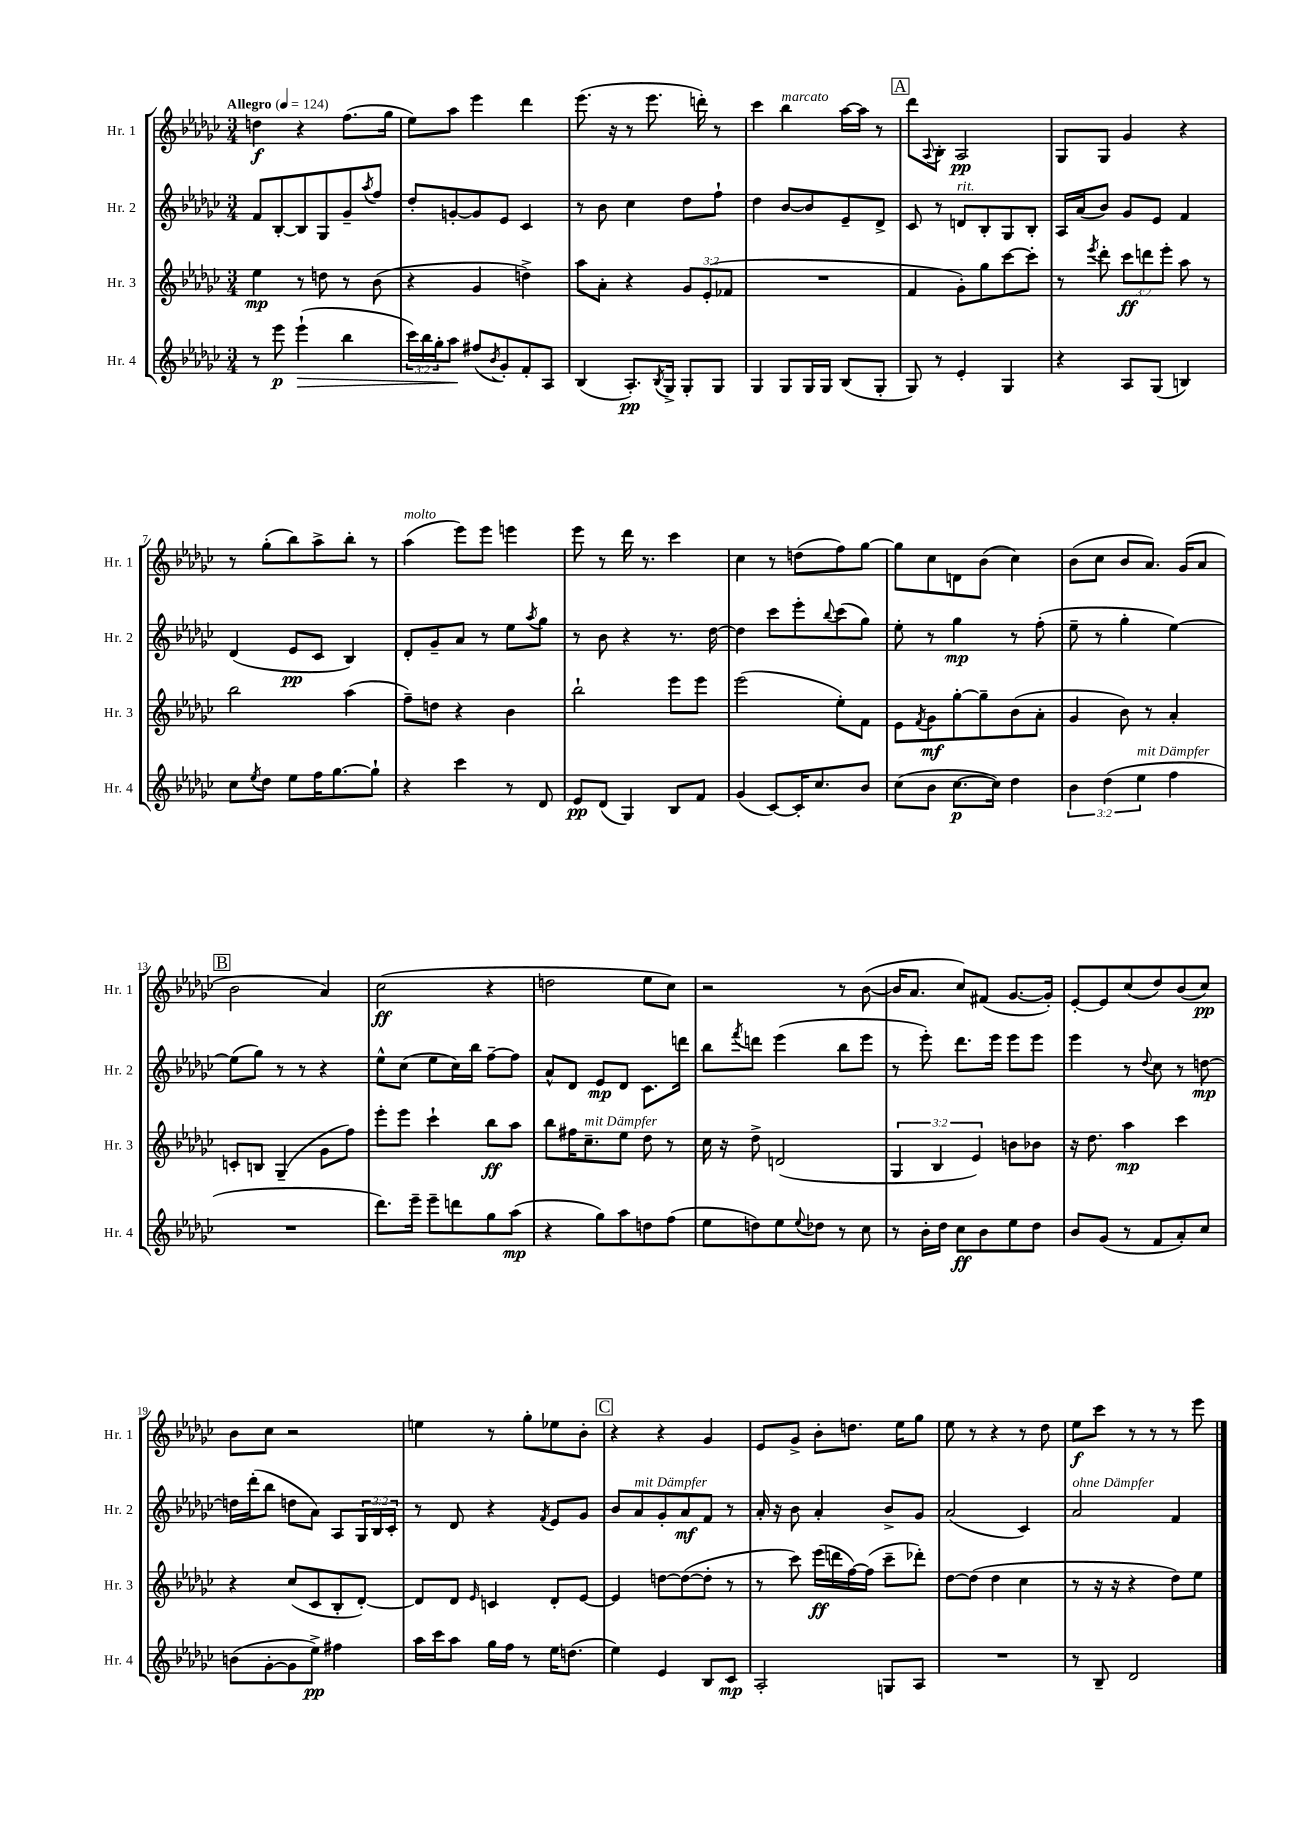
<<
\new StaffGroup <<
\new Staff = "s0" \with { instrumentName = "Hr. 1" shortInstrumentName = "Hr. 1" } {
    \clef treble \key ges \major \numericTimeSignature \time 3/4 \tempo "Allegro" 4 = 124
    d''4\f r4 f''8.( ges''16 |
    ees''8) aes''8 ees'''4 des'''4 |
    ees'''8.( r16 r8 ees'''8. d'''16-.) r8 |
    ces'''4 bes''4^\markup { \italic "marcato" } aes''16~ aes''16 r8 |
    \mark \markup { \box "A" } des'''8 \appoggiatura { aes8 } bes8-. aes2\pp |
    ges8 ges8 ges'4 r4 |
    r8 ges''8-.( bes''8) aes''8-> bes''8-. r8 |
    aes''4^\markup { \italic "molto" }( ees'''8) ees'''8 e'''4 |
    ees'''8 r8 des'''16 r8. ces'''4 |
    ces''4 r8 d''8( f''8) ges''8~ |
    ges''8 ces''8 d'8 bes'8( ces''4) |
    bes'8( ces''8 bes'8 aes'8.) ges'16( aes'8 |
    \mark \markup { \box "B" } bes'2 aes'4) |
    ces''2\ff( r4 |
    d''2 ees''8 ces''8) |
    r2 r8 bes'8~( |
    bes'16 aes'8. ces''8) fis'8( ges'8.~ ges'16-.) |
    ees'8~-. ees'8 ces''8( des''8) bes'8( ces''8\pp) |
    bes'8 ces''8 r2 |
    e''4 r8 ges''8-. ees''8 bes'8-. |
    \mark \markup { \box "C" } r4 r4 ges'4 |
    ees'8 ges'8-> bes'8-. d''8. ees''16 ges''8 |
    ees''8 r8 r4 r8 des''8 |
    ees''8\f ces'''8 r8 r8 r8 ees'''8 \bar "|." |
}
\new Staff = "s1" \with { instrumentName = "Hr. 2" shortInstrumentName = "Hr. 2" } {
    \clef treble \key ges \major \numericTimeSignature \time 3/4 \override Staff.TupletNumber.text = #tuplet-number::calc-fraction-text
    f'8 bes8~-. bes8 ges8 ges'8-- \acciaccatura { aes''8 } f''8 |
    des''8-. g'8~-. g'8 ees'8 ces'4 |
    r8 bes'8 ces''4 des''8 f''8-! |
    des''4 bes'8~ bes'8 ees'8-- des'8-> |
    \mark \markup { \box "A" } ces'8 r8 d'8^\markup { \italic "rit." } bes8-. ges8 bes8-. |
    aes16 aes'16( bes'8) ges'8 ees'8 f'4 |
    des'4( ees'8\pp ces'8 bes4) |
    des'8-. ges'8-- aes'8 r8 ees''8 \acciaccatura { aes''8 } ges''8 |
    r8 bes'8 r4 r8. des''16~ |
    des''4 ces'''8 ees'''8-. \appoggiatura { bes''8 } ces'''8( ges''8) |
    ees''8-. r8 ges''4\mp r8 f''8-.( |
    ees''8-- r8 ges''4-. ees''4~) |
    \mark \markup { \box "B" } ees''8( ges''8) r8 r8 r4 |
    ees''8-^ ces''8( ees''8 ces''16) bes''16 f''8~-- f''8 |
    aes'8-^ des'8 ees'8\mp des'8 ces'8. d'''16 |
    bes''8 \acciaccatura { f'''8 } d'''8 ees'''4( bes''8 ees'''8 |
    r8 ees'''8-.) des'''8. ees'''16 ees'''8 ees'''8 |
    ees'''4 r8 \appoggiatura { des''8 } ces''8 r8 d''8~\mp |
    d''16 des'''16-.( bes''8 d''8 aes'8) aes8 \tuplet 3/2 { ges16 bes16 ces'16-. } |
    r8 des'8 r4 \acciaccatura { f'8 } ees'8 ges'8 |
    \mark \markup { \box "C" } bes'8 aes'8^\markup { \italic "mit Dämpfer" } ges'8-. aes'8\mf f'8 r8 |
    aes'16-. r16 bes'8 aes'4-. bes'8-> ges'8 |
    aes'2( ces'4) |
    aes'2^\markup { \italic "ohne Dämpfer" } f'4 \bar "|." |
}
\new Staff = "s2" \with { instrumentName = "Hr. 3" shortInstrumentName = "Hr. 3" } {
    \clef treble \key ges \major \numericTimeSignature \time 3/4 \override Staff.TupletNumber.text = #tuplet-number::calc-fraction-text
    ees''4\mp r8 d''8 r8 bes'8( |
    r4 ges'4 d''4->) |
    aes''8 aes'8-. r4 \tuplet 3/2 { ges'8 ees'8-.( fes'8 } |
    R2. |
    \mark \markup { \box "A" } f'4 ges'8-.) ges''8 ces'''8~ ces'''8-. |
    r8 \acciaccatura { ees'''8 } des'''8-. \tuplet 3/2 { ces'''8\ff d'''8 ees'''8-. } aes''8 r8 |
    bes''2 aes''4( |
    f''8--) d''8 r4 bes'4 |
    bes''2-! ees'''8 ees'''8 |
    ees'''2( ees''8-.) f'8 |
    ees'8 \acciaccatura { f'8 } ges'8\mf ges''8~-. ges''8-- bes'8( aes'8-. |
    ges'4 bes'8) r8 aes'4-. |
    \mark \markup { \box "B" } c'8-. b8 ges4--( ges'8 f''8) |
    ees'''8-. ees'''8 ces'''4-! bes''8\ff aes''8 |
    bes''8 fis''16 ces''8.--^\markup { \italic "mit Dämpfer" } ees''8 des''8 r8 |
    ces''16 r16 des''8-> d'2( |
    \tuplet 3/2 { ges4 bes4 ees'4) } b'8 bes'8 |
    r16 des''8. aes''4\mp ces'''4 |
    r4 ces''8( ces'8 bes8-. des'8~-.) |
    des'8 des'8 \grace { ees'16 } c'4 des'8-. ees'8~ |
    \mark \markup { \box "C" } ees'4 d''8~ d''8~( d''8-. r8 |
    r8 ces'''8) ees'''16\ff( d'''16 f''16~) f''16( ces'''8-- des'''8-.) |
    des''8~ des''8( des''4 ces''4 |
    r8 r16 r16 r4 des''8) ees''8 \bar "|." |
}
\new Staff = "s3" \with { instrumentName = "Hr. 4" shortInstrumentName = "Hr. 4" } {
    \clef treble \key ges \major \numericTimeSignature \time 3/4 \override Staff.TupletNumber.text = #tuplet-number::calc-fraction-text
    r8 ees'''8\p ees'''4-!\>( bes''4 |
    \tuplet 3/2 { ces'''16) bes''16 ges''16-. } aes''8\! fis''8( \acciaccatura { bes'8 } ges'8-.) f'8-. aes8 |
    bes4( aes8.-.\pp) \acciaccatura { bes8 } ges16-> ges8-. ges8 |
    ges4 ges8 ges16 ges16 bes8( ges8-. |
    \mark \markup { \box "A" } ges8) r8 ees'4-. ges4 |
    r4 aes8 ges8( b4) |
    ces''8 \acciaccatura { ees''8 } des''8 ees''8 f''16 ges''8.~ ges''8-! |
    r4 ces'''4 r8 des'8 |
    ees'8\pp des'8( ges4) bes8 f'8 |
    ges'4( ces'8~) ces'16-. ces''8. bes'8 |
    ces''8( bes'8 ces''8.~\p ces''16) des''4 |
    \tuplet 3/2 { bes'4 des''4( ees''4^\markup { \italic "mit Dämpfer" } } f''4 |
    \mark \markup { \box "B" } R2. |
    des'''8.) ees'''16-- ees'''8-- d'''8 ges''8 aes''8\mp( |
    r4 ges''8) aes''8 d''8 f''8( |
    ees''8 d''8) ees''8 \appoggiatura { ees''8 } des''8 r8 ces''8 |
    r8 bes'16-. des''16 ces''8\ff bes'8 ees''8 des''8 |
    bes'8 ges'8( r8 f'8 aes'8-.) ces''8 |
    b'8( ges'8~-. ges'8 ees''8->\pp) fis''4 |
    aes''16 ces'''16 aes''8 ges''16 f''16 r8 ees''16 d''8.( |
    \mark \markup { \box "C" } ees''4) ees'4 bes8 ces'8\mp |
    aes2-. g8 aes8 |
    R2. |
    r8 bes8-- des'2 \bar "|." |
}
>>
>>
